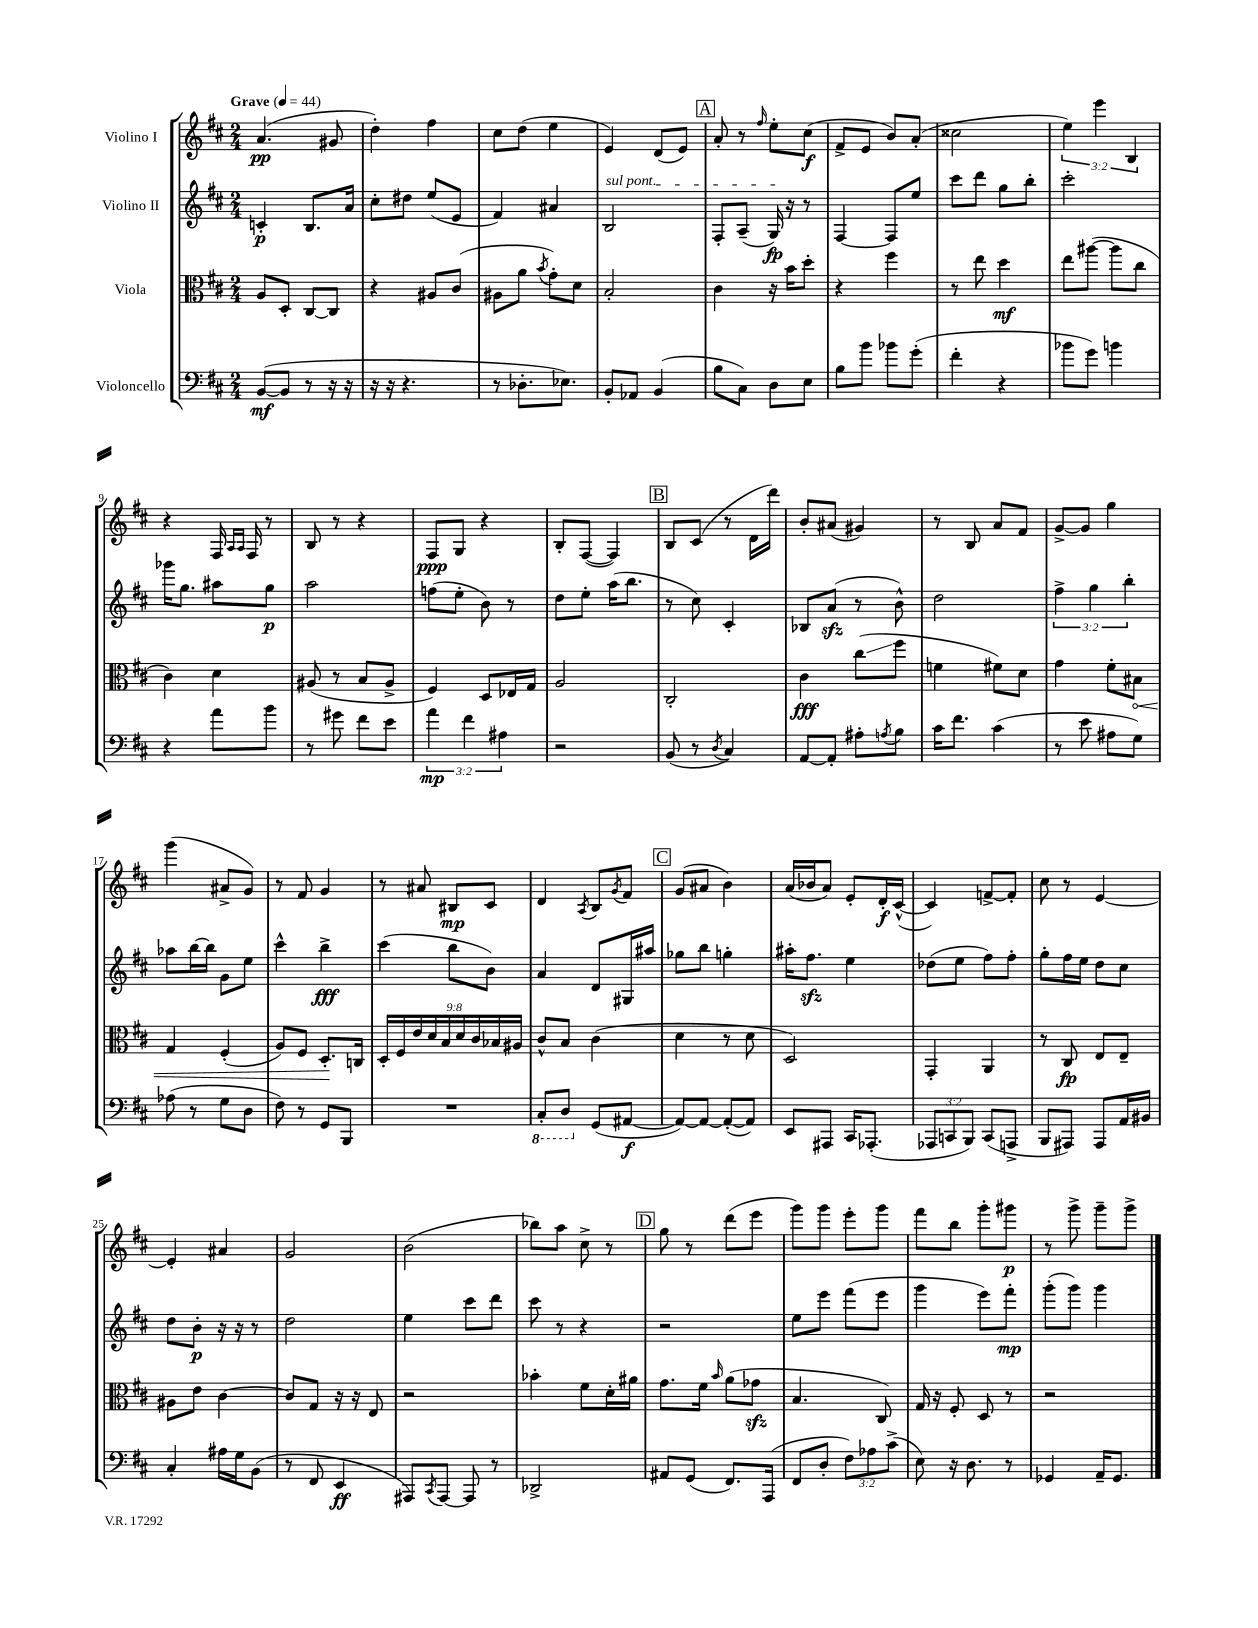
<<
\new StaffGroup <<
\new Staff = "s0" \with { instrumentName = "Violino I" } {
    \clef treble \key d \major \numericTimeSignature \time 2/4 \override Staff.TupletNumber.text = #tuplet-number::calc-fraction-text \tempo "Grave" 4 = 44
    a'4.\pp( gis'8 |
    d''4-.) fis''4 |
    cis''8 d''8( e''4 |
    e'4) d'8( e'8) |
    \mark \markup { \box "A" } a'8-. r8 \grace { fis''16 } e''8-. cis''8\f( |
    fis'8-> e'8 b'8) a'8-.( |
    cisis''2 |
    \tuplet 3/2 { e''4) e'''4 b4 } |
    r4 fis16 \grace { a16 a16 } fis16 r8 |
    b8 r8 r4 |
    fis8\ppp g8 r4 |
    b8-. fis8~( fis4) |
    \mark \markup { \box "B" } b8 cis'8( r8 d'16 d'''16) |
    b'8-. ais'8( gis'4) |
    r8 b8 a'8 fis'8 |
    g'8~-> g'8 g''4 |
    g'''4( ais'8-> g'8) |
    r8 fis'8 g'4 |
    r8 ais'8 bis8\mp cis'8 |
    d'4 \acciaccatura { a8 } b8 \acciaccatura { g'8 } fis'8 |
    \mark \markup { \box "C" } g'8( ais'8 b'4) |
    a'16( bes'16 a'8) e'8-. d'16-.\f cis'16~-^( |
    cis'4) f'8~-> f'8-. |
    cis''8 r8 e'4~ |
    e'4-. ais'4 |
    g'2 |
    b'2( |
    bes''8) a''8 cis''8-> r8 |
    \mark \markup { \box "D" } g''8 r8 d'''8( e'''8 |
    g'''8) g'''8 e'''8-. g'''8 |
    fis'''8 b''8 g'''8-. gis'''8\p |
    r8 g'''8-> g'''8-- g'''8-> \bar "|." |
}
\new Staff = "s1" \with { instrumentName = "Violino II" } {
    \clef treble \key d \major \numericTimeSignature \time 2/4 \override Staff.TupletNumber.text = #tuplet-number::calc-fraction-text
    c'4-.\p b8. a'16 |
    cis''8-. dis''8 e''8( e'8 |
    fis'4) ais'4 |
    \once \override TextSpanner.bound-details.left.text = \markup { \italic "sul pont." } b2\startTextSpan |
    \mark \markup { \box "A" } fis8-. a8--( g16\fp\stopTextSpan) r16 r8 |
    fis4~ fis8 e''8 |
    cis'''8 d'''8 g''8 b''8-. |
    cis'''2-. |
    ges'''16 g''8. ais''8 g''8\p |
    a''2 |
    f''8( e''8-. b'8) r8 |
    d''8 e''8-. a''16( b''8. |
    \mark \markup { \box "B" } r8 cis''8) cis'4-. |
    bes8 a'8\sfz( r8 b'8-^) |
    d''2 |
    \tuplet 3/2 { fis''4-> g''4 b''4-. } |
    aes''8 b''16~ b''16 g'8 e''8 |
    cis'''4-^ b''4->\fff |
    cis'''4( b''8 b'8) |
    a'4 d'8 gis16 ais''16 |
    \mark \markup { \box "C" } ges''8 b''8 g''4-. |
    ais''16-. fis''8.\sfz e''4 |
    des''8( e''8 fis''8) fis''8-. |
    g''8-. fis''16 e''16 d''8 cis''8 |
    d''8 b'8-.\p r16 r16 r8 |
    d''2 |
    e''4 cis'''8 d'''8 |
    cis'''8 r8 r4 |
    \mark \markup { \box "D" } r2 |
    e''8 e'''8 fis'''8( e'''8 |
    g'''4 e'''8) fis'''8-.\mp |
    g'''8-.( g'''8) g'''4 \bar "|." |
}
\new Staff = "s2" \with { instrumentName = "Viola" } {
    \clef alto \key d \major \numericTimeSignature \time 2/4 \override Staff.TupletNumber.text = #tuplet-number::calc-fraction-text
    a8 d8-. cis8~ cis8 |
    r4 ais8 cis'8( |
    ais8 a'8 \acciaccatura { b'8 } g'8-.) d'8 |
    b2-. |
    \mark \markup { \box "A" } cis'4 r16 b'16 d''8-. |
    r4 fis''4 |
    r8 e''8 d''4\mf |
    e''8 ais''8~( ais''8 cis''8 |
    cis'4) d'4 |
    ais8( r8 b8 ais8-> |
    fis4) d8 ees16 g16 |
    a2 |
    \mark \markup { \box "B" } cis2-. |
    cis'4\fff cis''8\glissando( fis''8 |
    f'4 fis'8) d'8 |
    g'4 fis'8-. \once \override Hairpin.circled-tip = ##t bis8\< |
    g4 fis4-.( |
    a8) fis8 d8.-.\! c16 |
    \tuplet 9/8 { d16-. fis16 e'16 d'16 b16 d'16 cis'16 bes16 ais16 } |
    cis'8-^ b8 cis'4( |
    \mark \markup { \box "C" } d'4 r8 d'8 |
    d2) |
    g,4-. a,4 |
    r8 cis8\fp e8 e8-- |
    ais8 e'8 cis'4~ |
    cis'8 g8 r16 r16 e8 |
    r2 |
    bes'4-. fis'8 d'16-. ais'16 |
    \mark \markup { \box "D" } g'8. fis'16 \grace { b'16 } a'8( ges'8\sfz |
    b4. cis8) |
    g16 r16 fis8-. d8 r8 |
    r2 \bar "|." |
}
\new Staff = "s3" \with { instrumentName = "Violoncello" } {
    \clef bass \key d \major \numericTimeSignature \time 2/4 \override Staff.TupletNumber.text = #tuplet-number::calc-fraction-text
    b,8~\mf( b,8 r8 r16 r16 |
    r16 r16 r4. |
    r8 des8.-. ees8.) |
    b,8-. aes,8 b,4( |
    \mark \markup { \box "A" } b8 cis8) d8 e8 |
    b8 b'8 bes'8 g'8-.( |
    fis'4-. r4 |
    bes'8 g'8) b'4 |
    r4 a'8 b'8 |
    r8 gis'8 fis'8 e'8 |
    \tuplet 3/2 { a'4\mp fis'4 ais4 } |
    r2 |
    \mark \markup { \box "B" } b,8( r8 \acciaccatura { d8 } cis4) |
    a,8~ a,8-. ais8-. \acciaccatura { a8 } b8 |
    cis'16 fis'8. cis'4( |
    r8 e'8 ais8 g8) |
    aes8( r8 g8 d8 |
    fis8) r8 g,8 b,,8 |
    R2 |
    \ottava #-1 cis,8-. d,8 \ottava #0 g,8( ais,8~\f |
    \mark \markup { \box "C" } ais,8~) ais,8~ ais,8~-.( ais,8) |
    e,8 ais,,8 cis,16 aes,,8.-.( |
    \tuplet 3/2 { aes,,8 c,8 b,,8) } c,8( a,,8-> |
    b,,8 ais,,8) ais,,8 a,16 bis,16 |
    cis4-. ais16 g16 b,8( |
    r8 fis,8 e,4\ff |
    ais,,8) \acciaccatura { cis,8 } ais,,8~ ais,,8 r8 |
    des,2-> |
    \mark \markup { \box "D" } ais,8 g,8( fis,8.) a,,16( |
    fis,8 d8-. \tuplet 3/2 { fis8) aes8 cis'8->( } |
    e8) r16 d8. r8 |
    ges,4 a,16-- ges,8. \bar "|." |
}
>>
>>
